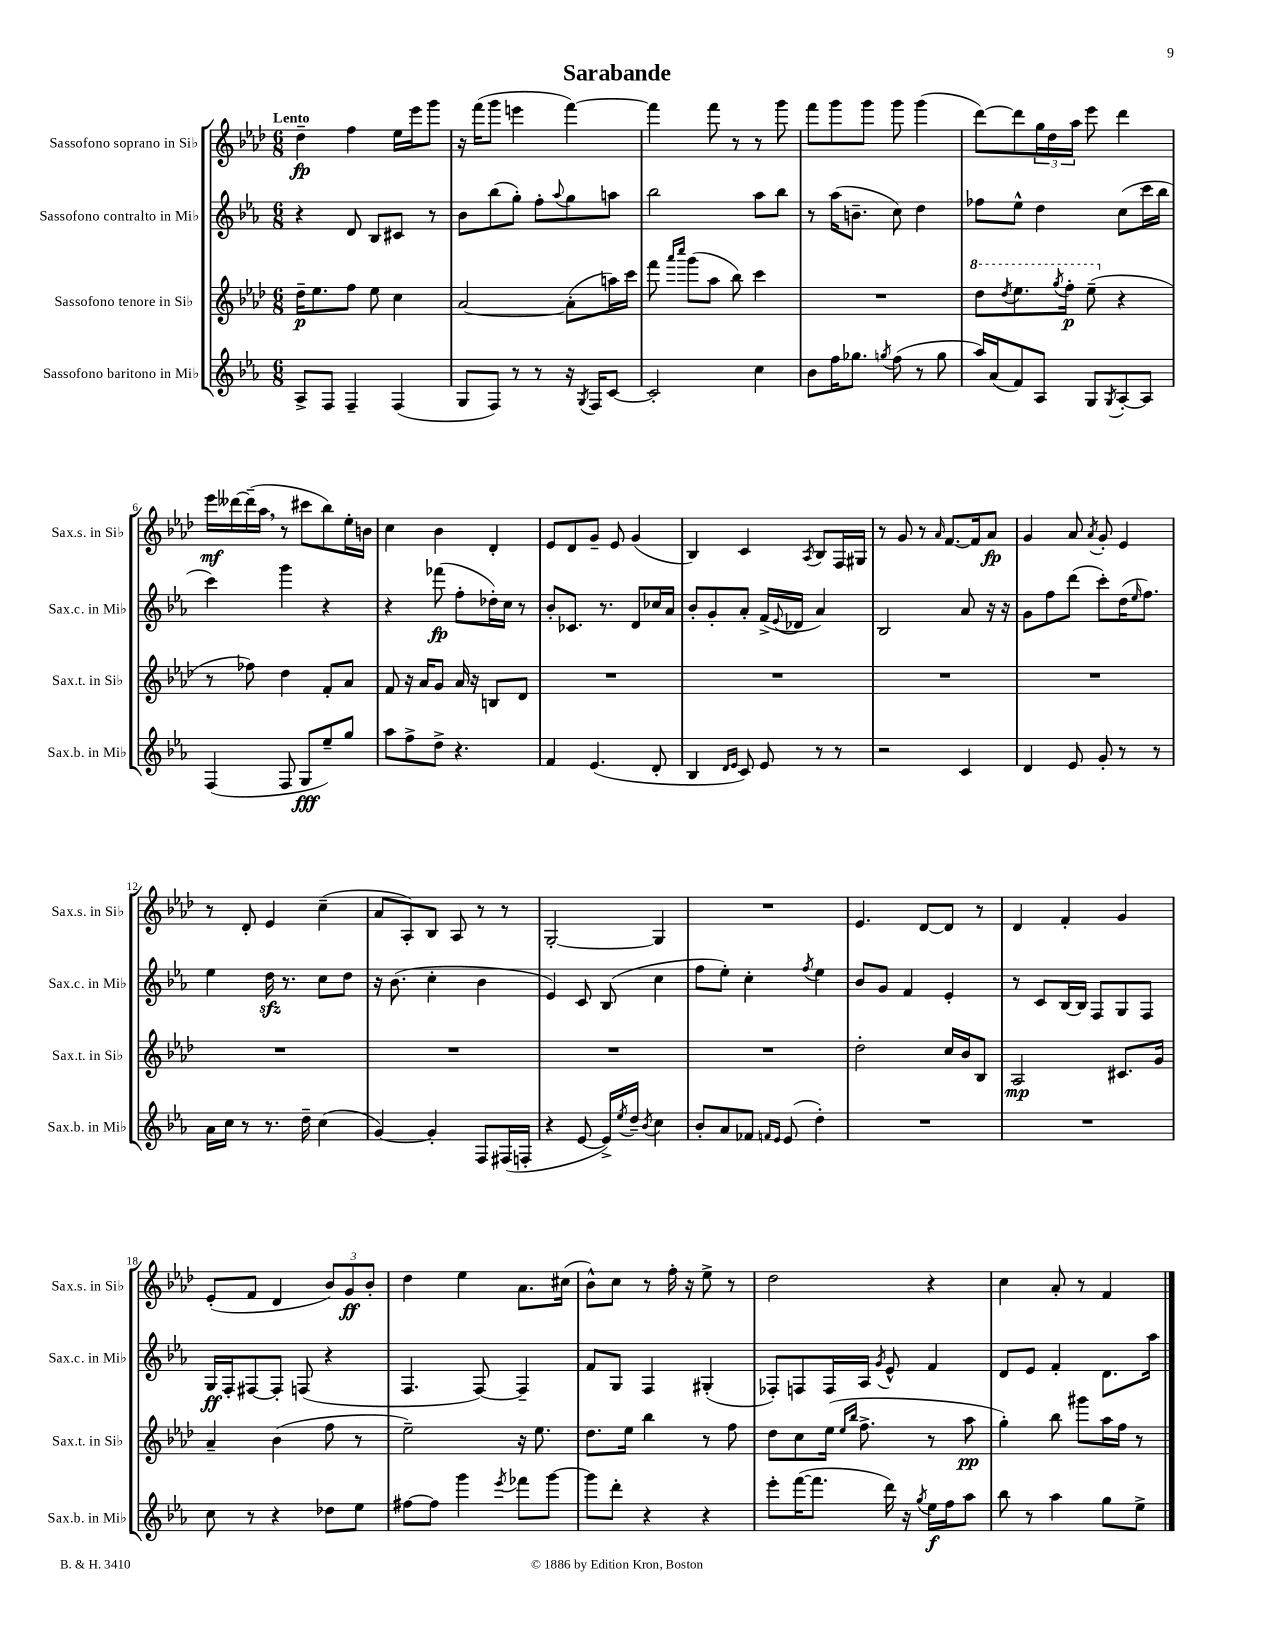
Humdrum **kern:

**kern	**dynam	**kern	**dynam	**kern	**dynam	**kern	**dynam
*part4	*part4	*part3	*part3	*part2	*part2	*part1	*part1
*staff4	*staff4	*staff3	*staff3	*staff2	*staff2	*staff1	*staff1
*I"Sassofono baritono in Mi♭	*	*I"Sassofono tenore in Si♭	*	*I"Sassofono contralto in Mi♭	*	*I"Sassofono soprano in Si♭	*
*I'Sax.b. in Mi♭	*	*I'Sax.t. in Si♭	*	*I'Sax.c. in Mi♭	*	*I'Sax.s. in Si♭	*
*clefG2	*	*clefG2	*	*clefG2	*	*clefG2	*
*k[b-e-a-]	*	*k[b-e-a-d-]	*	*k[b-e-a-]	*	*k[b-e-a-d-]	*
*M6/8	*	*M6/8	*	*M6/8	*	*M6/8	*
=1	=1	=1	=1	=1	=1	=1	=1
!	!	!	!	!	!	!LO:TX:a:B:t=Lento	!
8A-^/L	.	16dd-~\KL	p	4r	.	4dd-~\	fp
.	.	8.ee-\	.	.	.	.	.
8F/J	.	.	.	.	.	.	.
4F~/	.	8ff\J	.	8d/	.	4ff\	.
.	.	8ee-\	.	8B-/L	.	.	.
(4F/	.	4cc\	.	8c#X/J	.	16ee-\LL	.
.	.	.	.	.	.	16eee-\J	.
.	.	.	.	8r	.	8ggg\J	.
=2	=2	=2	=2	=2	=2	=2	=2
8G/L	.	[2a-/	.	8b-\L	.	16r	.
.	.	.	.	.	.	(16fff\KL	.
8F/J)	.	.	.	(8bb-\	.	8ggg\J	.
8r	.	.	.	8gg'\J)	.	4eeen\	.
8r	.	.	.	8ff'\L	.	.	.
.	.	.	.	8qqaa-/	.	.	.
16r	.	(8a-'\L]	.	8gg\	.	[4fff\)	.
8qG/	.	.	.	.	.	.	.
16F/KL	.	.	.	.	.	.	.
[8c/J	.	16aan\L)	.	8aan\J	.	.	.
.	.	16ccc\JJ	.	.	.	.	.
=3	=3	=3	=3	=3	=3	=3	=3
2c'/]	.	8fff\	.	2bb-\	.	4fff\]	.
.	.	16qqaaa-/LL	.	.	.	.	.
.	.	16qqcccc/JJ	.	.	.	.	.
.	.	(8ggg\L	.	.	.	.	.
.	.	8aa-\J	.	.	.	8fff\	.
.	.	8bb-\)	.	.	.	8r	.
4cc\	.	4ccc\	.	8aa-\L	.	8r	.
.	.	.	.	8bb-\J	.	8ggg\	.
=4	=4	=4	=4	=4	=4	=4	=4
8b-\L	.	2.r	.	8r	.	8fff\L	.
16ff\K	.	.	.	(16aa-\KL	.	8ggg\	.
8.gg-X\J	.	.	.	8.bn~\J	.	.	.
.	.	.	.	.	.	8ggg\J	.
8qggn/	.	.	.	.	.	.	.
(8ff\	.	.	.	8cc\)	.	8ggg\	.
8r	.	.	.	4dd\	.	(4ggg\	.
8gg\	.	.	.	.	.	.	.
=5	=5	=5	=5	=5	=5	=5	=5
*	*	*8va	*	*	*	*	*
16aa-/LL)	.	8ddd-\L	.	8ff-X\L	.	[8ddd-\L)	.
(16a-/J	.	.	.	.	.	.	.
.	.	8qddd-/	.	.	.	.	.
8f/)	.	8.eee-\	.	8ee-^^\J	.	8ddd-\]	.
8A-/J	.	.	.	4dd\	.	24gg\L	.
.	.	.	.	.	.	24dd-\	.
.	.	8qggg/	.	.	.	.	.
.	.	16fff'\Jk	p	.	.	.	.
.	.	.	.	.	.	24aa-\JJ	.
8G/L	.	(8eee-~\	.	.	.	8eee-\	.
8qG/	.	.	.	.	.	.	.
*	*	*X8va	*	*	*	*	*
[8A-'/	.	4r	.	(8cc\L	.	4ddd-\	.
8A-/J]	.	.	.	16ccc\L	.	.	.
.	.	.	.	16bb-\JJ	.	.	.
!!LO:LB:g=z
=6	=6	=6	=6	=6	=6	=6	=6
(4F/	.	8r	.	4ccc\)	.	16eee-\LL	mf
.	.	.	.	.	.	[16ddd--X\	.
.	.	8ff-X\)	.	.	.	(16ddd--~\]	.
.	.	.	.	.	.	16aa-,\JJ	.
8F/	.	4dd-\	.	4ggg\	.	8r	.
8G/L	fff	.	.	.	.	8ccc#X\L	.
8ee-~/)	.	8f'/L	.	4r	.	8bb-\)	.
8gg/J	.	8a-/J	.	.	.	16ee-'\L	.
.	.	.	.	.	.	16bn\JJ	.
=7	=7	=7	=7	=7	=7	=7	=7
8aa-\L	.	8f/	.	4r	.	4cc\	.
8ff^\	.	16r	.	.	.	.	.
.	.	16a-/KL	.	.	.	.	.
8dd^\J	.	8g/J	.	(8fff-X\	fp	4b-\	.
4.r	.	16a-/	.	8ff'\L	.	.	.
.	.	16r	.	.	.	.	.
.	.	8Bn/L	.	16dd-X'\L)	.	4d-'/	.
.	.	.	.	16cc\JJ	.	.	.
.	.	8d-/J	.	8r	.	.	.
=8	=8	=8	=8	=8	=8	=8	=8
4f/	.	2.r	.	8b-'/L	.	8e-/L	.
.	.	.	.	8.c-X/J	.	8d-/	.
(4.e-/	.	.	.	.	.	8g~/J	.
.	.	.	.	8.r	.	.	.
.	.	.	.	.	.	8e-/	.
.	.	.	.	8d/L	.	(4g/	.
8d'/	.	.	.	16cc-X/L	.	.	.
.	.	.	.	16a-/JJ	.	.	.
=9	=9	=9	=9	=9	=9	=9	=9
4B-/	.	2.r	.	8b-'/L	.	4B-/)	.
.	.	.	.	8g'/	.	.	.
16qqd/LL	.	.	.	.	.	.	.
16qqe-/JJ	.	.	.	.	.	.	.
8c/)	.	.	.	8a-'/J	.	4c/	.
8e-/	.	.	.	(16f^/LL	.	.	.
.	.	.	.	8qqe-/	.	.	.
.	.	.	.	16d-X/JJ	.	.	.
.	.	.	.	.	.	8qA-/	.
8r	.	.	.	4a-/)	.	8B-/L	.
8r	.	.	.	.	.	16F/L	.
.	.	.	.	.	.	16G#X/JJ	.
=10	=10	=10	=10	=10	=10	=10	=10
2r	.	2.r	.	2B-/	.	8r	.
.	.	.	.	.	.	8g/	.
.	.	.	.	.	.	8r	.
.	.	.	.	.	.	16qqa-/	.
.	.	.	.	.	.	[8.f/L	.
4c/	.	.	.	8a-/	.	.	.
.	.	.	.	.	.	16f/k]	.
.	.	.	.	16r	.	8a-/J	fp
.	.	.	.	16r	.	.	.
=11	=11	=11	=11	=11	=11	=11	=11
4d/	.	2.r	.	8g\L	.	4g/	.
.	.	.	.	8ff\	.	.	.
8e-/	.	.	.	(8ddd\J	.	8a-/	.
.	.	.	.	.	.	8qa-/	.
8g'/	.	.	.	8ccc'\L)	.	8g'/	.
8r	.	.	.	(16dd\K	.	4e-/	.
.	.	.	.	16qqee-/	.	.	.
.	.	.	.	8.ff\J)	.	.	.
8r	.	.	.	.	.	.	.
!!LO:LB:g=z
=12	=12	=12	=12	=12	=12	=12	=12
16a-\LL	.	2.r	.	4ee-\	.	8r	.
16cc\JJ	.	.	.	.	.	.	.
8r	.	.	.	.	.	8d-'/	.
8.r	.	.	.	16ddzz\	.	4e-/	.
.	.	.	.	8.r	.	.	.
16dd~\	.	.	.	.	.	.	.
(4cc\	.	.	.	8cc\L	.	(4cc~\	.
.	.	.	.	8dd\J	.	.	.
=13	=13	=13	=13	=13	=13	=13	=13
[4g/)	.	2.r	.	16r	.	8a-/L	.
.	.	.	.	(8.b-\	.	.	.
.	.	.	.	.	.	8A-'/)	.
4g'/]	.	.	.	4cc'\	.	8B-/J	.
.	.	.	.	.	.	8A-/	.
8F/L	.	.	.	4b-\	.	8r	.
(16F#X/L	.	.	.	.	.	8r	.
16Fn'/JJ	.	.	.	.	.	.	.
=14	=14	=14	=14	=14	=14	=14	=14
4r	.	2.r	.	4e-/)	.	[2G'/	.
[8e-/	.	.	.	8c/	.	.	.
16e-^/LL])	.	.	.	(8B-/	.	.	.
8qee-/	.	.	.	.	.	.	.
16dd~/JJ	.	.	.	.	.	.	.
8qb-/	.	.	.	.	.	.	.
4cc\	.	.	.	4cc\	.	4G/]	.
=15	=15	=15	=15	=15	=15	=15	=15
8b-'/L	.	2.r	.	8ff\L	.	2.r	.
8a-/	.	.	.	8ee-'\J)	.	.	.
8f-X/J	.	.	.	4cc'\	.	.	.
16qqfn/LL	.	.	.	.	.	.	.
16qqe-/JJ	.	.	.	.	.	.	.
(8e-/	.	.	.	.	.	.	.
.	.	.	.	8qff/	.	.	.
4dd'\)	.	.	.	4ee-\	.	.	.
=16	=16	=16	=16	=16	=16	=16	=16
2.r	.	2dd-'\	.	8b-/L	.	4.e-/	.
.	.	.	.	8g/J	.	.	.
.	.	.	.	4f/	.	.	.
.	.	.	.	.	.	[8d-/L	.
.	.	16cc/LL	.	4e-'/	.	8d-/J]	.
.	.	16b-/J	.	.	.	.	.
.	.	8B-/J	.	.	.	8r	.
=17	=17	=17	=17	=17	=17	=17	=17
2.r	.	2A-/	mp	8r	.	4d-/	.
.	.	.	.	8c/L	.	.	.
.	.	.	.	[16B-/L	.	4f'/	.
.	.	.	.	16B-/JJ]	.	.	.
.	.	.	.	8F/L	.	.	.
.	.	8.c#X/L	.	8G/	.	4g/	.
.	.	.	.	8F/J	.	.	.
.	.	16g/Jk	.	.	.	.	.
!!LO:LB:g=z
=18	=18	=18	=18	=18	=18	=18	=18
8cc\	.	4a-~/	.	16G/LL	ff	(8e-'/L	.
.	.	.	.	16F'/J	.	.	.
8r	.	.	.	[8F#X/	.	8f/J	.
4r	.	(4b-\	.	8F#'/J]	.	4d-/	.
.	.	.	.	(8Fn/	.	.	.
8dd-X\L	.	8ff\	.	4r	.	12b-/L)	.
.	.	.	.	.	.	12g/	ff
8ee-\J	.	8r	.	.	.	.	.
.	.	.	.	.	.	12b-'/J	.
=19	=19	=19	=19	=19	=19	=19	=19
[8ff#X\L	.	2ee-~\)	.	4.F/	.	4dd-\	.
8ff#\J]	.	.	.	.	.	.	.
4ggg\	.	.	.	.	.	4ee-\	.
.	.	.	.	[8F/)	.	.	.
8qeee-/	.	.	.	.	.	.	.
8fff-X\L	.	16r	.	4F~/]	.	8.a-\L	.
.	.	8.ee-\	.	.	.	.	.
[8ggg\J	.	.	.	.	.	.	.
.	.	.	.	.	.	(16cc#X\Jk	.
=20	=20	=20	=20	=20	=20	=20	=20
8ggg\L]	.	8.dd-\L	.	8f/L	.	8b-^^\L)	.
8ddd'\J	.	.	.	8G/J	.	8cc\J	.
.	.	16ee-\Jk	.	.	.	.	.
4r	.	4bb-\	.	4F/	.	8r	.
.	.	.	.	.	.	16ff'\	.
.	.	.	.	.	.	16r	.
4r	.	8r	.	(4G#X'/	.	8ee-^\	.
.	.	8ff\	.	.	.	8r	.
=21	=21	=21	=21	=21	=21	=21	=21
8eee-'\L	.	8dd-\L	.	8F-X'/L)	.	2dd-\	.
([16fff\K	.	8cc\	.	8Fn/	.	.	.
8.fff\J]	.	.	.	.	.	.	.
.	.	(16ee-\Jk	.	16F/L	.	.	.
.	.	16qqee-/LL	.	.	.	.	.
.	.	16qqbb-/JJ	.	.	.	.	.
.	.	8.ff^\	.	16A-/JJ	.	.	.
.	.	.	.	8qg/	.	.	.
16ddd\)	.	.	.	8e-^^/	.	.	.
16r	.	.	.	.	.	.	.
8qgg/	.	.	.	.	.	.	.
16ee-\LL	f	8r	.	4f/	.	4r	.
16ff\J	.	.	.	.	.	.	.
8aa-\J	.	8aa-\	pp	.	.	.	.
=22	=22	=22	=22	=22	=22	=22	=22
8bb-\	.	4gg'\)	.	8d/L	.	4cc\	.
8r	.	.	.	8e-/J	.	.	.
4aa-\	.	8bb-\	.	4f'/	.	8a-'/	.
.	.	8ggg#X\L	.	.	.	8r	.
8gg\L	.	16aa-\L	.	8.d\L	.	4f/	.
.	.	16ff\JJ	.	.	.	.	.
8ee-^\J	.	8r	.	.	.	.	.
.	.	.	.	16aa-\Jk	.	.	.
==	==	==	==	==	==	==	==
*-	*-	*-	*-	*-	*-	*-	*-
